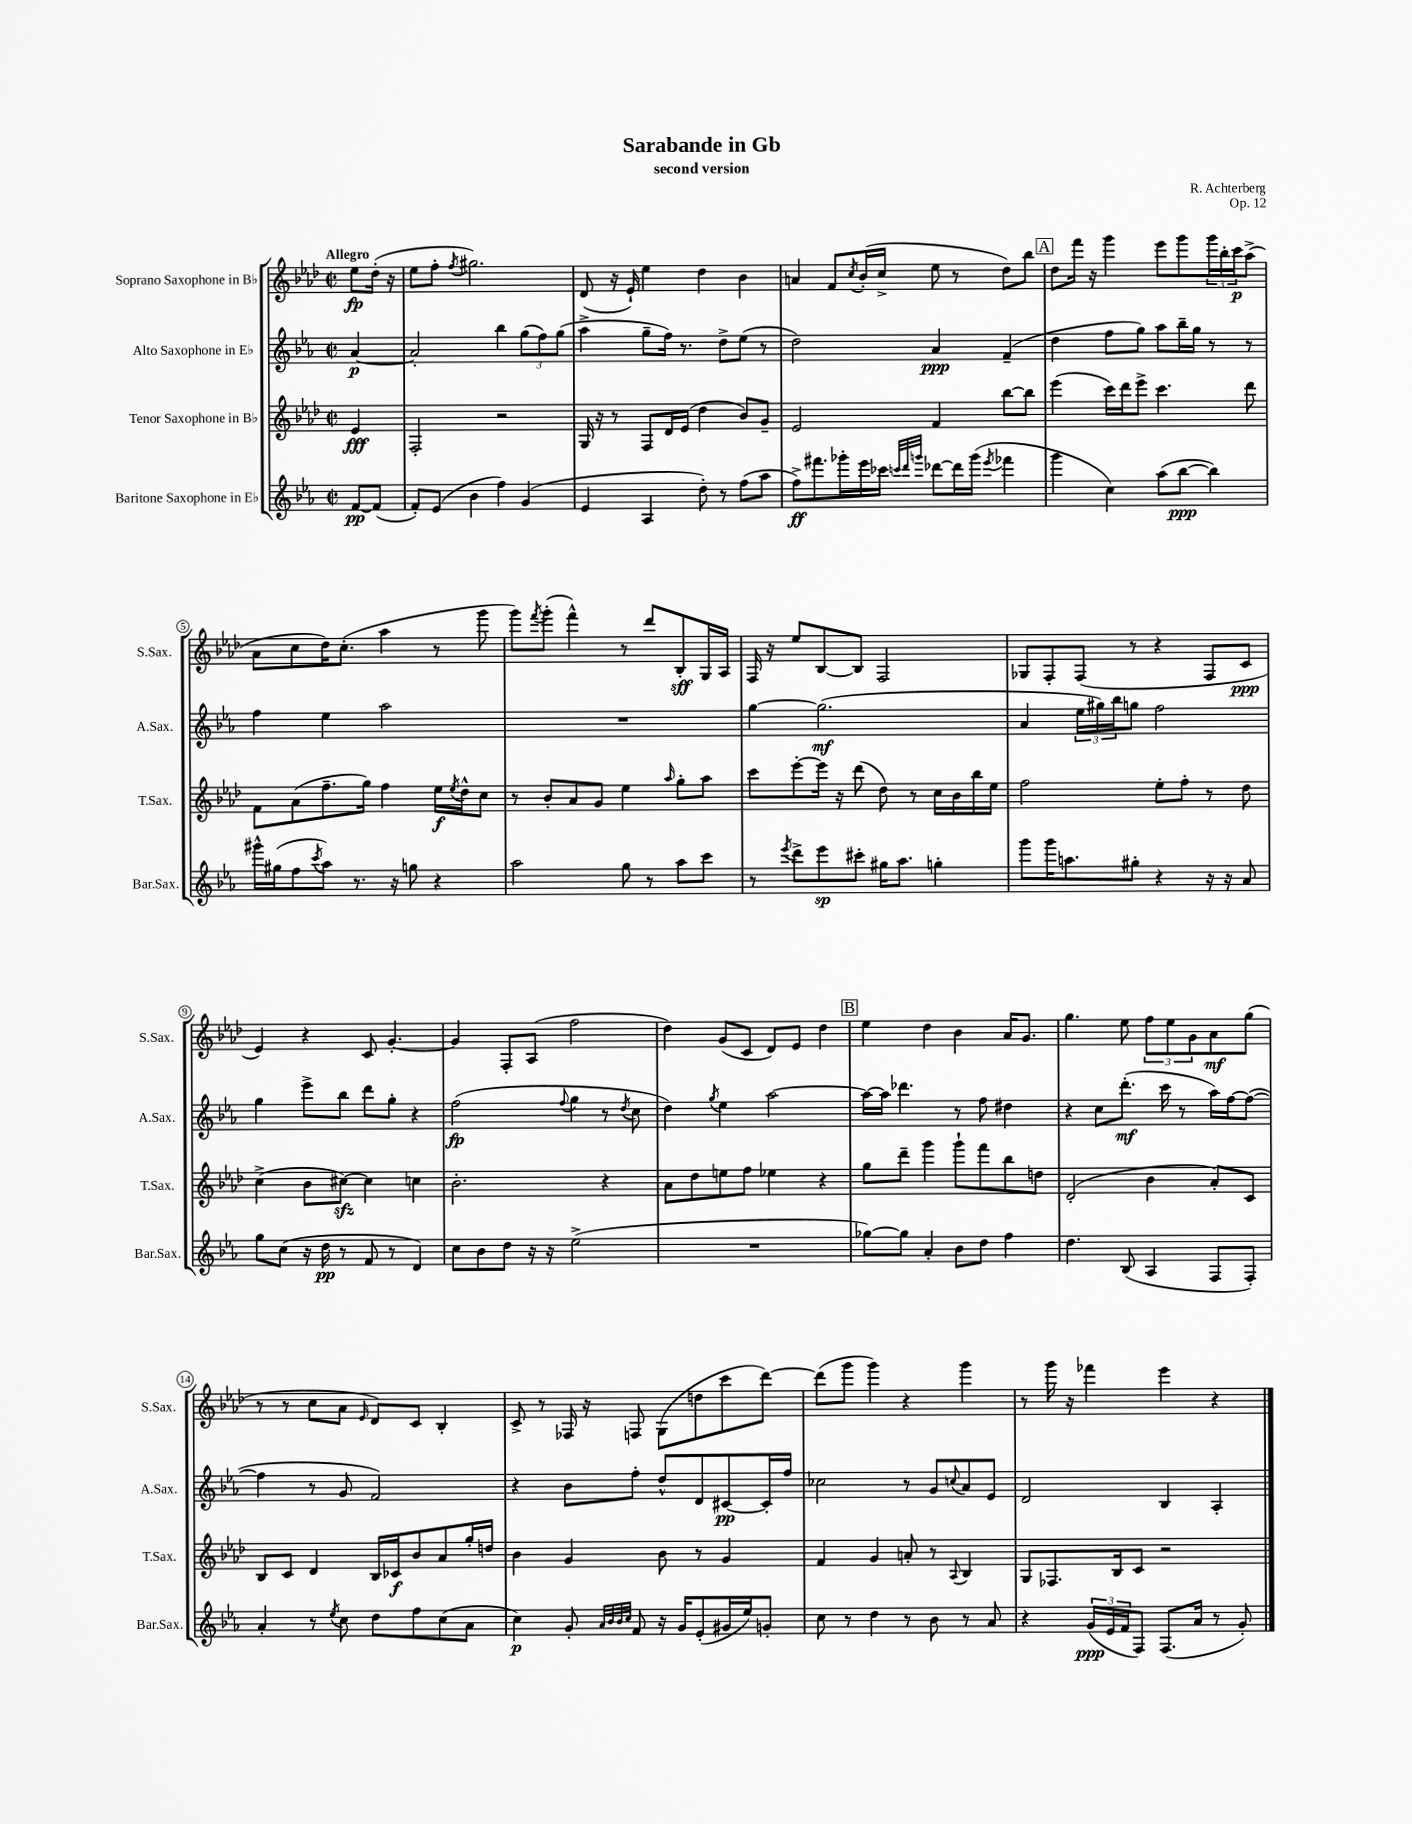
\header { title = "Sarabande in Gb" composer = "R. Achterberg" subtitle = "second version" opus = "Op. 12" }
<<
\new StaffGroup <<
\new Staff = "s0" \with { instrumentName = "Soprano Saxophone in Bb" shortInstrumentName = "S.Sax." } {
    \clef treble \key aes \major \defaultTimeSignature \time 2/2 \partial 4 \tempo "Allegro"
    ees''8\fp des''16-.( r16 |
    ees''8 f''8-. \acciaccatura { f''8 } gis''2.) |
    des'8( r16 ees'16-!) ees''4 des''4 bes'4 |
    a'4 f'8 \acciaccatura { c''8 } bes'16-.( c''16-> ees''8 r8 des''8) bes''8 |
    \mark \markup { \box "A" } des''8 f'''16 r16 g'''4 ees'''8 g'''8 \tuplet 3/2 { g'''16 bes''16-. c'''16\p } aes''8->( |
    aes'8 c''8 des''16) c''8.-.( aes''4 r8 g'''8 |
    g'''8) \acciaccatura { f'''8 } g'''8-.( f'''4-^) r8 des'''8 bes8-.\sff g16 aes16 |
    f16 r16 ees''8 bes8~ bes8 f2 |
    ges8 f8-. f8( r8 r4 f8 c'8\ppp |
    ees'4) r4 c'8 g'4.~-. |
    g'4 f8-. aes8( f''2 |
    des''4) g'8( c'8 des'8) ees'8 des''4 |
    \mark \markup { \box "B" } ees''4 des''4 bes'4 aes'16 g'8. |
    g''4. ees''8 \tuplet 3/2 { f''8 ees''8 g'8 } aes'8\mf g''8( |
    r8 r8 c''8 aes'8 \grace { ees'16 } des'8) c'8 bes4-. |
    c'8-> r8 fes16 r16 f8 g8( d''8 c'''8 des'''8~) |
    des'''8( g'''8 g'''4) r4 g'''4 |
    r8 g'''16 r16 fes'''4 ees'''4 r4 \bar "|." |
}
\new Staff = "s1" \with { instrumentName = "Alto Saxophone in Eb" shortInstrumentName = "A.Sax." } {
    \clef treble \key ees \major \defaultTimeSignature \time 2/2 \partial 4
    aes'4~\p |
    aes'2-. bes''4 \tuplet 3/2 { g''8( f''8) g''8( } |
    aes''4-> g''8-- f''16) r8. d''8-> ees''8( r8 |
    d''2) aes'4\ppp f'4--( |
    \mark \markup { \box "A" } d''4 f''8 g''8) aes''8 bes''16-- g''16 r8 r8 |
    f''4 ees''4 aes''2 |
    R1 |
    g''4~ g''2.\mf( |
    aes'4 \tuplet 3/2 { ees''16 gis''16) bes''16 } g''8 f''2 |
    g''4 ees'''8-> bes''8 d'''8 g''8-. r4 |
    f''2\fp( \appoggiatura { f''8 } g''4 r8 \acciaccatura { d''8 } c''8 |
    d''4) \acciaccatura { g''8 } ees''4 aes''2~ |
    \mark \markup { \box "B" } aes''16~ aes''16 des'''4. r8 f''8 dis''4 |
    r4 c''8 d'''8.-.\mf( c'''16 r8 aes''16) f''16~ f''8~( |
    f''4 r8 g'8 f'2) |
    r4 bes'8 f''8-. d''8-^ d'8 cis'8~\pp cis'16-. f''16 |
    ces''2 r8 g'8 \appoggiatura { c''8 } aes'8 ees'8 |
    d'2 bes4 aes4-. \bar "|." |
}
\new Staff = "s2" \with { instrumentName = "Tenor Saxophone in Bb" shortInstrumentName = "T.Sax." } {
    \clef treble \key aes \major \defaultTimeSignature \time 2/2 \partial 4
    ees'4\fff |
    f2-. r2 |
    g16 r16 r8 f8 des'16 ees'16( des''4 bes'8) g'8-- |
    ees'2 f'4 bes''8~ bes''8 |
    \mark \markup { \box "A" } ees'''4( c'''16) des'''16 ees'''8-> c'''4. des'''8 |
    f'8 aes'8( f''8.-- g''16) f''4 ees''16\f \acciaccatura { ees''8 } des''16-^ c''8 |
    r8 bes'8-. aes'8 g'8 ees''4 \grace { aes''16 } g''8-. aes''8 |
    c'''8 ees'''8~-. ees'''16 r16 des'''8( des''8) r8 c''16 bes'16 bes''16 ees''16 |
    f''2 ees''8-. f''8-. r8 des''8 |
    c''4->( bes'8 cis''8~\sfz) cis''4 c''4 |
    bes'2.-. r4 |
    aes'8 des''8 e''8 f''8 ees''4 r4 |
    \mark \markup { \box "B" } g''8 des'''8-- g'''4 g'''8-! f'''8 bes''8 d''8 |
    des'2-.( bes'4 aes'8-.) c'8 |
    bes8 c'8 des'4 bes16 ces'16\f bes'8 aes'8 g''16-. d''16 |
    bes'4 g'4 bes'8 r8 g'4 |
    f'4 g'4 a'8-. r8 \appoggiatura { aes8 } bes4 |
    g8 fes8. bes16 c'8 r2 \bar "|." |
}
\new Staff = "s3" \with { instrumentName = "Baritone Saxophone in Eb" shortInstrumentName = "Bar.Sax." } {
    \clef treble \key ees \major \defaultTimeSignature \time 2/2 \partial 4
    f'8~\pp f'8( |
    f'8-.) ees'8( bes'4 f''4) g'4( |
    ees'4 aes4 d''8-.) r8 f''8( aes''8 |
    f''8->\ff) fis'''8. ges'''16-. ees'''16 ces'''16 \grace { c'''32 d'''32 g'''32 } des'''8~ des'''16 g'''16( \acciaccatura { ees'''8 } fes'''4 |
    \mark \markup { \box "A" } g'''4 c''4) aes''8( bes''8~\ppp bes''4) |
    gis'''16-^ gis''16( f''8 \acciaccatura { c'''8 } aes''8) r8. r16 g''8 r4 |
    aes''2 g''8 r8 aes''8 c'''8 |
    r8 \acciaccatura { ees'''8 } d'''8-> ees'''8\sp cis'''8-. gis''16 aes''8. g''4-. |
    g'''8 g'''16 a''8. gis''8-. r4 r16 r16 aes'8 |
    g''8 c''8( r16 d''16\pp r8 f'8 r8 d'4) |
    c''8 bes'8 d''8 r16 r16 ees''2->( |
    R1 |
    \mark \markup { \box "B" } ges''8~) ges''8 aes'4-. bes'8 d''8 f''4 |
    d''4. bes8( aes4 f8 f8-.) |
    aes'4-. r8 \acciaccatura { ees''8 } c''8 d''8 f''8 c''8( aes'8 |
    c''4\p) g'8-. \grace { aes'32 bes'32 bes'32 c''32 } f'8 r16 g'16 ees'8-.( gis'16 ees''16) g'8-. |
    c''8 r8 d''4 r8 bes'8 r8 aes'8 |
    r4 \tuplet 3/2 { g'16\ppp( ees'16 f'16 } f8) f8.( aes'16 r8 g'8-.) \bar "|." |
}
>>
>>
\layout { \context { \Score \override BarNumber.stencil = #(make-stencil-circler 0.1 0.3 ly:text-interface::print) } }
